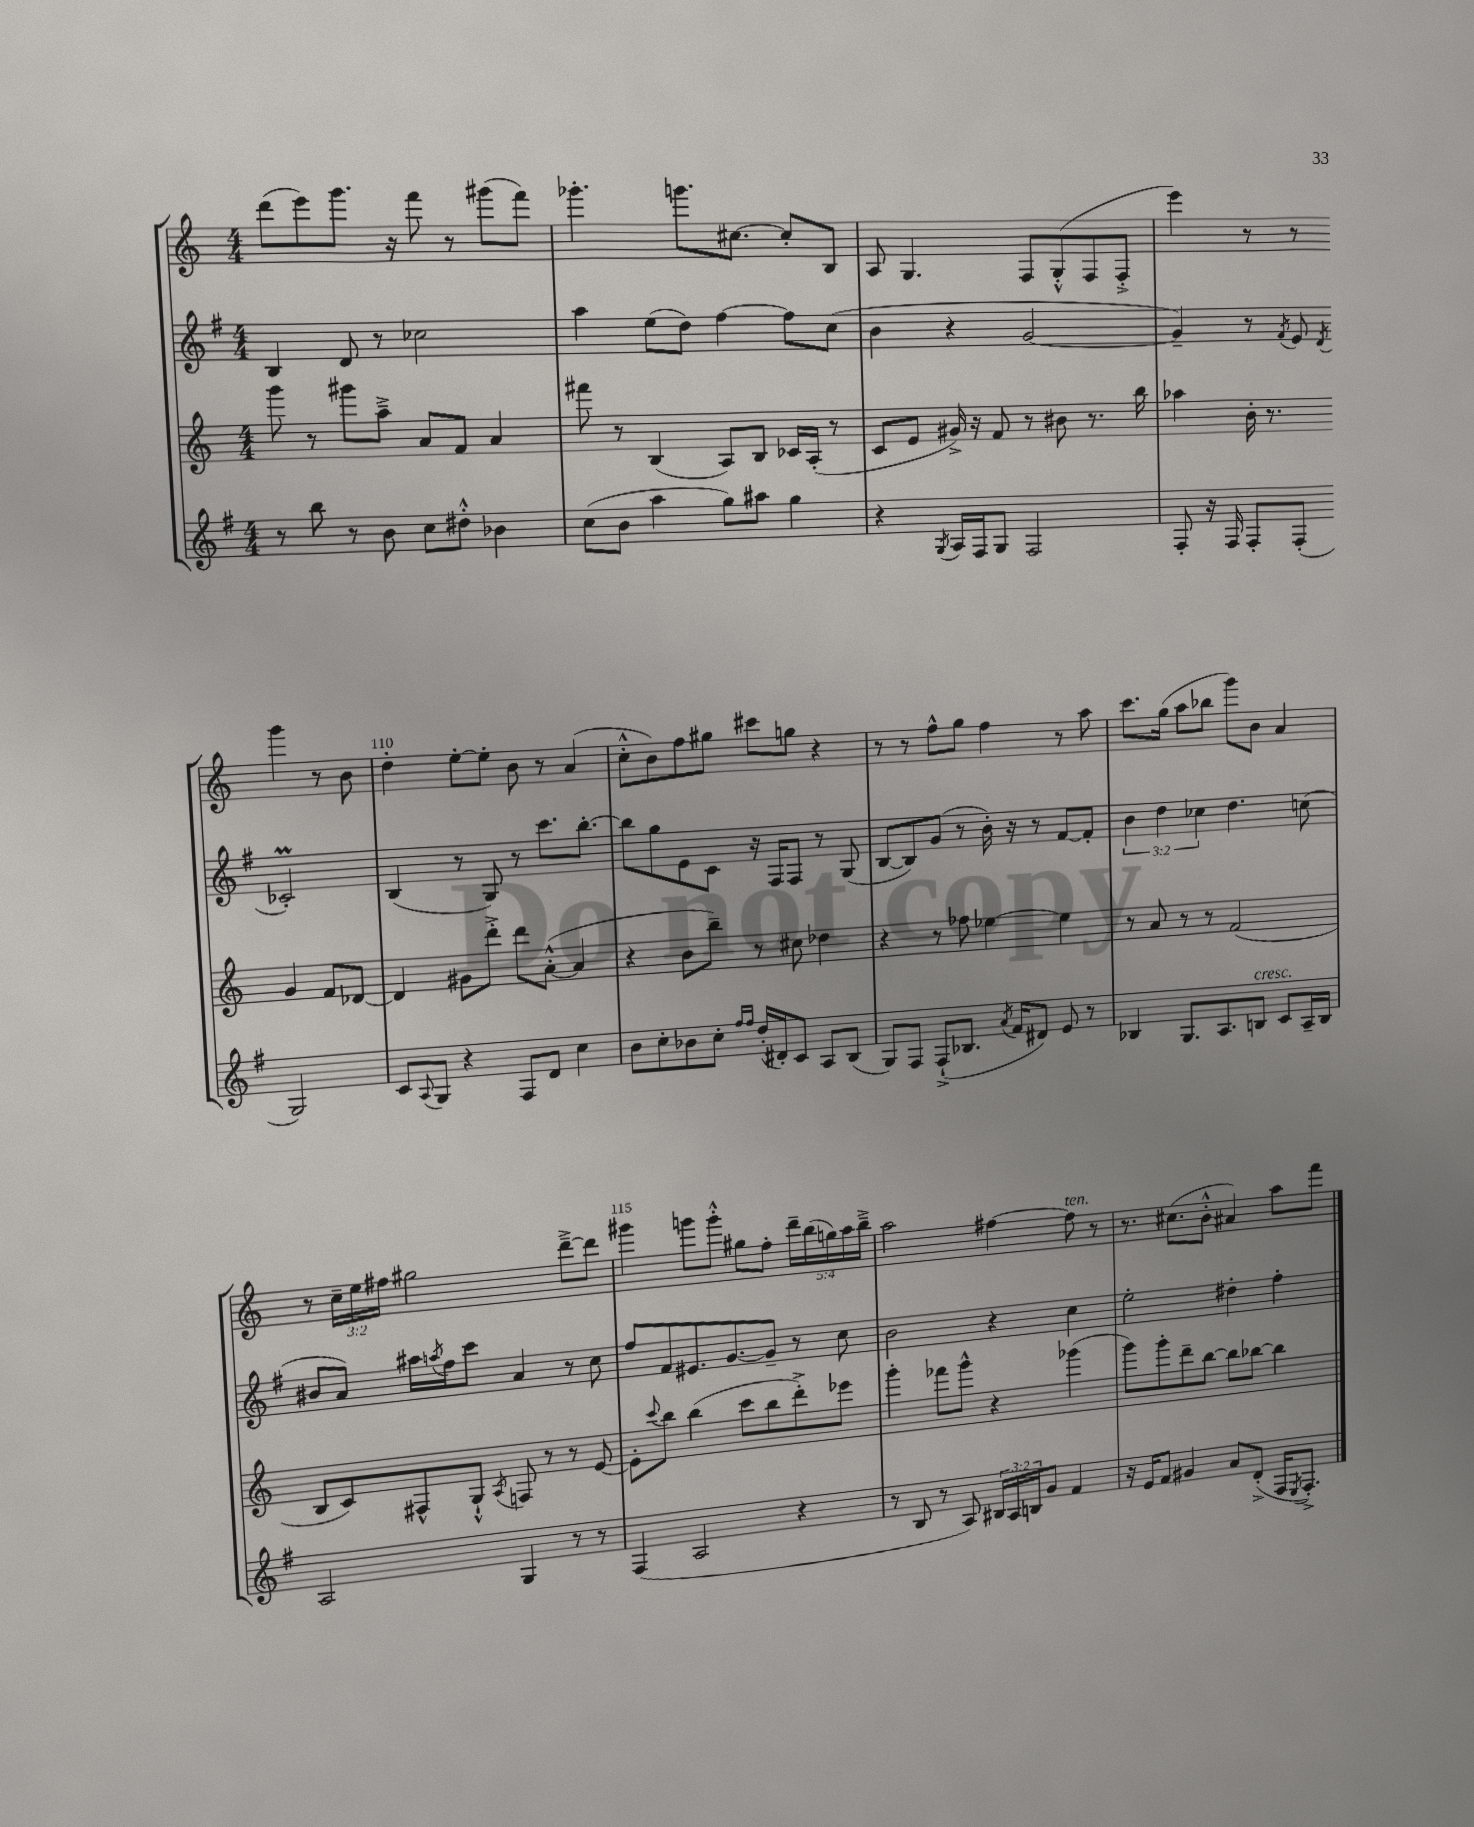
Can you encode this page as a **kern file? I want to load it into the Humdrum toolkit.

**kern	**kern	**kern	**kern
*staff4	*staff3	*staff2	*staff1
*clefG2	*clefG2	*clefG2	*clefG2
*k[f#]	*k[]	*k[f#]	*k[]
*M4/4	*M4/4	*M4/4	*M4/4
8r	8ggg	4B	(8ddd
8bb	8r	.	8eee)
8r	8ggg#	8d	8.ggg
8b	8aa~^	8r	.
.	.	.	16r
8cc	8a	2cc-	8fff
8dd#'^^	8f	.	8r
4b-	4a	.	(8ggg#
.	.	.	8fff)
=	=	=	=
(8cc	8fff#	4aa	4.ggg-'
8b	8r	.	.
4aa	(4B	(8ee	.
.	.	8dd)	8.ggg
8gg)	8A)	[4ff#	.
.	.	.	[8.cc#
8aa#	8B	.	.
4gg	16c-	8ff#]	8cc#']
.	(16A'	.	.
.	8r	(8cc	8B
=	=	=	=
4r	8c	4b	8A
.	8e	.	4.G
8qG	.	.	.
16A	16g#^)	4r	.
16F#	16r	.	.
8G	8f	.	.
2F#	8r	[2g	8F
.	8b#	.	(8G'^^
.	8.r	.	8F
.	.	.	8F'^
.	16bb	.	.
=	=	=	=
8F#'	4aa-	4g~])	4eee)
16r	.	.	.
16F#	.	.	.
8F#'	16b'	8r	8r
.	8.r	.	.
.	.	8qf#	.
(8F#'	.	8e	8r
.	.	8qd	.
2G)	4g	2c-'	4ggg
.	8f	.	8r
.	[8d-	.	8b
=	=	=	=
8c	4d-]	(4B	4dd'
8qqA	.	.	.
8G	.	.	.
4r	8g#	8r	[8ee'
.	8ddd'^	8G)	8ee']
8F#	8ddd	8r	8b
8d	([8a'^^	8.ccc	8r
4cc	4a]	.	(4a
.	.	[8.bb'	.
=	=	=	=
8b	4r	8bb]	8cc'^^
8cc'	.	8gg	8b)
8b-	8b	8e	8ff
8cc'	8bb~)	8c	8gg#
16qqff#	.	.	.
16qqff#	.	.	.
(16dd'	8r	16r	8ccc#
16d#')	.	16F#	.
8c	8cc#	8F#	8gg
8A	4dd-	8r	4r
(8B	.	(8G	.
=	=	=	=
8G)	4r	[8B	8r
8F#	.	8B])	8r
(8F#`^	8r	(8g	8ff^^
8.B-	8ff-	8r	8gg
.	[4ee-	16b')	4ff
8qa	.	.	.
16f#	.	16r	.
8d#)	.	8r	.
8e	4ee-]	[8f#	8r
8r	.	8f#']	8aa
=	=	=	=
4B-	8r	6b	8.ccc
.	8a	.	.
.	.	6dd	.
.	.	.	(16gg
8.G	8r	.	8aa
.	.	6cc-	.
.	8r	.	8bb-
8.A	.	.	.
.	(2f	4.dd	8ggg)
8B	.	.	8b
8c	.	.	4a
16A~	.	(8cc	.
16B	.	.	.
=	=	=	=
2A	8B	8b#	8r
.	8c)	8a)	24cc~
.	.	.	24ee
.	.	.	24ff#
.	8F#^^	16aa#	2gg#
.	.	8qaa	.
.	.	16ff#	.
.	8G`^^	8ccc	.
.	8qA	.	.
4G	8F	4a	.
.	8r	.	.
8r	8r	8r	[8ddd~^
8r	[8e	8cc	8ddd]
=	=	=	=
(4F#	8e']	8ff#	4ggg#
.	8qqccc	.	.
.	8bb	8f#	.
2A	(4bb	8.e#	8ggg
.	.	.	8ggg'^^
.	.	[8.g	.
.	8ccc	.	8gg#
.	8bb	8g~]	8ff'
4r	8ddd'^)	8r	20ddd~
.	.	.	(20bb
.	.	.	20gg)
.	8eee-	8cc	.
.	.	.	20aa
.	.	.	20bb~^
=	=	=	=
8r	4ggg'	2b	2aa
8B	.	.	.
8r	8fff-	.	.
8A)	8ggg^^	.	.
24B#	4r	4r	[4ff#
24A	.	.	.
24B	.	.	.
8g	.	.	.
4f#	(4ggg-	4cc	8ff#]
.	.	.	8r
=	=	=	=
16r	8ggg)	2ee'	8.r
16e	.	.	.
8f#	8ggg'	.	.
.	.	.	(8.cc#
4g#	8ddd~	.	.
.	[8bb	.	8b'^^
8a	8bb]	4dd#'	4a#)
(8d'^	[8bb-	.	.
16F#	4bb-]	4ff#'	8aa
8qE	.	.	.
8.F#'^)	.	.	.
.	.	.	8fff
==	==	==	==
*-	*-	*-	*-
